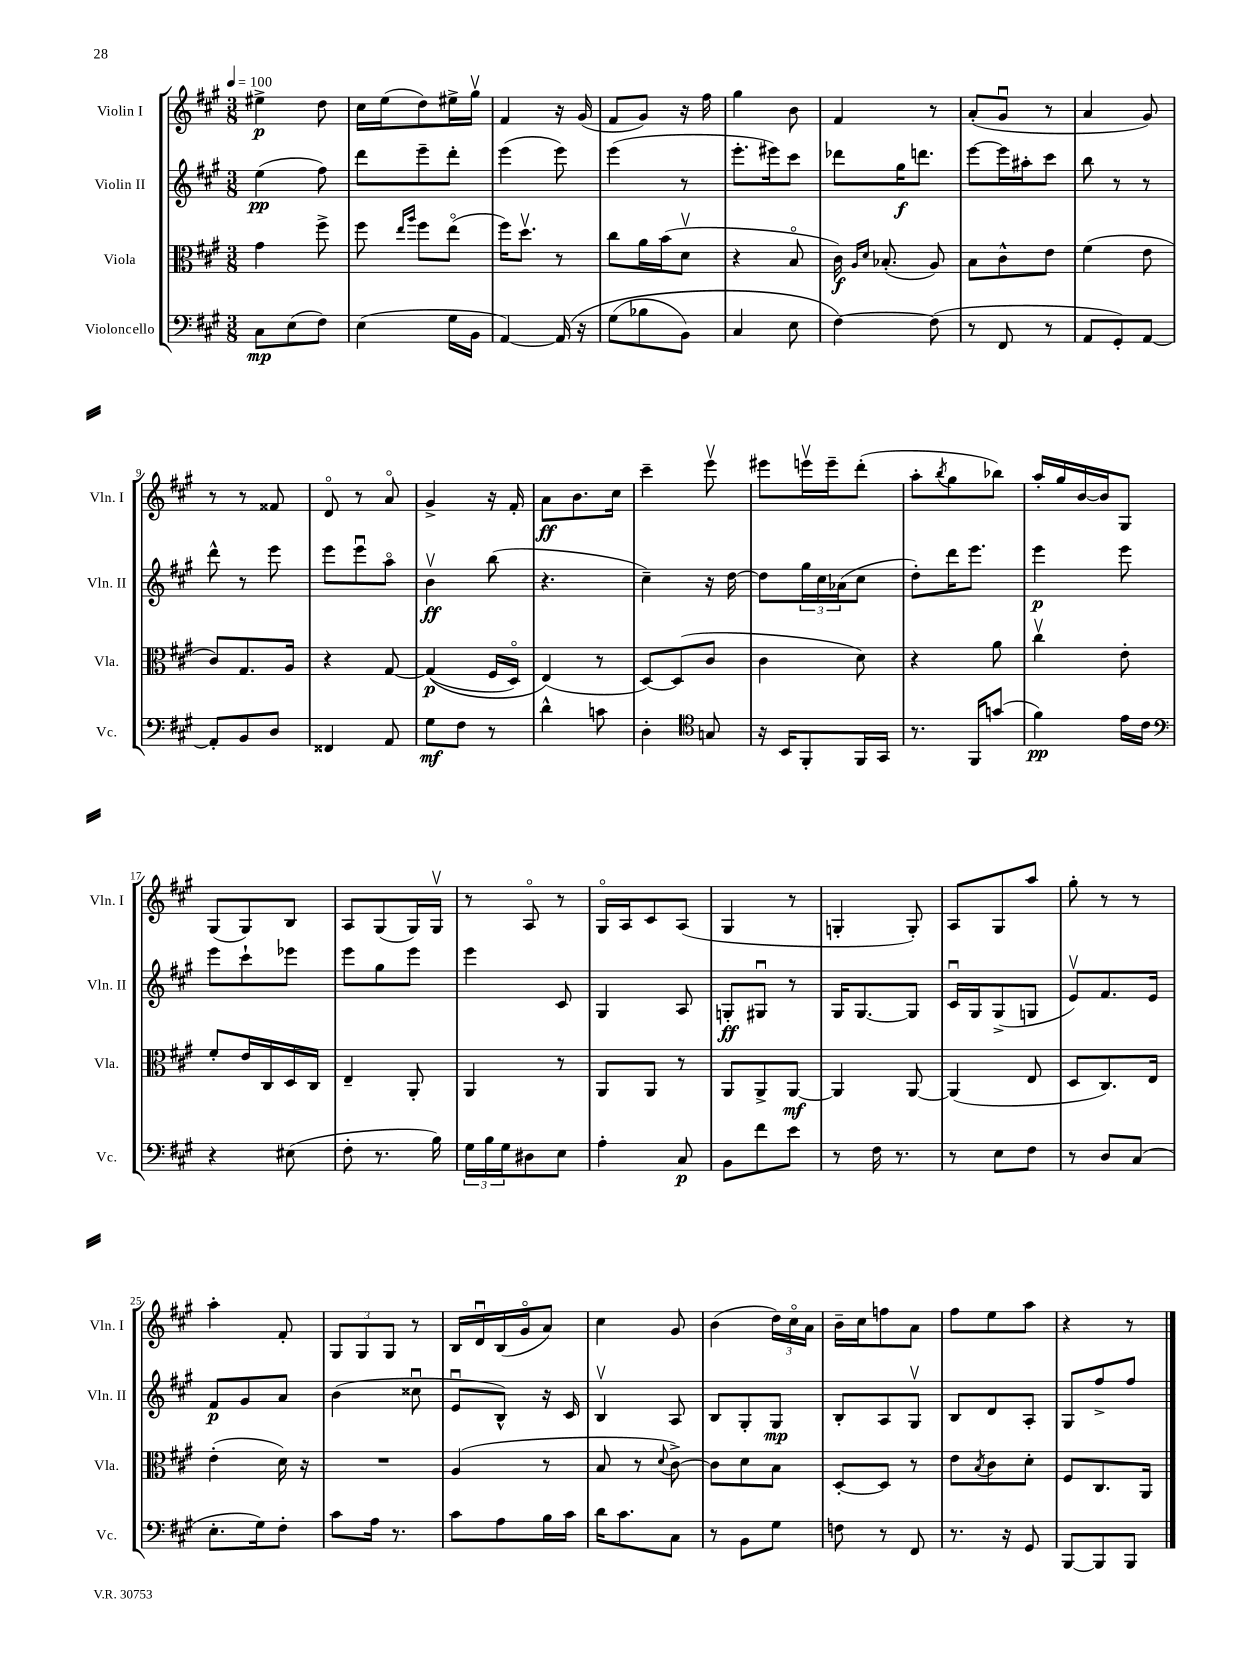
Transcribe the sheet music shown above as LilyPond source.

<<
\new StaffGroup <<
\new Staff = "s0" \with { instrumentName = "Violin I" shortInstrumentName = "Vln. I" } {
    \clef treble \key a \major \numericTimeSignature \time 3/8 \tempo 4 = 100
    eis''4->\p d''8 |
    cis''16 e''16( d''8) eis''16-> gis''16\upbow |
    fis'4 r16 gis'16( |
    fis'8 gis'8) r16 fis''16 |
    gis''4 b'8 |
    fis'4 r8 |
    a'8-.( gis'8\downbow r8 |
    a'4 gis'8) |
    r8 r8 fisis'8 |
    d'8\flageolet r8 a'8\flageolet |
    gis'4-> r16 fis'16-. |
    a'8\ff b'8. cis''16 |
    cis'''4-- e'''8\upbow |
    eis'''8 e'''16\upbow e'''16-- d'''8-.( |
    a''8-. \acciaccatura { b''8 } gis''8 bes''8) |
    a''16-. gis''16 b'16~ b'16 gis8 |
    gis8( gis8) b8 |
    a8 gis8( gis16) gis16\upbow |
    r8 a8\flageolet r8 |
    gis16\flageolet a16 cis'8 a8( |
    gis4 r8 |
    g4-. g8-.) |
    a8 gis8 a''8 |
    gis''8-. r8 r8 |
    a''4-. fis'8-. |
    \tuplet 3/2 { gis8 gis8 gis8 } r8 |
    b16 d'16\downbow b16( gis'16\flageolet a'8) |
    cis''4 gis'8 |
    b'4( \tuplet 3/2 { d''16) cis''16\flageolet a'16 } |
    b'16-- cis''16 f''8 a'8 |
    fis''8 e''8 a''8 |
    r4 r8 \bar "|." |
}
\new Staff = "s1" \with { instrumentName = "Violin II" shortInstrumentName = "Vln. II" } {
    \clef treble \key a \major \numericTimeSignature \time 3/8
    e''4\pp( fis''8) |
    d'''8 e'''8-- d'''8-. |
    e'''4( e'''8) |
    e'''4( r8 |
    e'''8.-. eis'''16) cis'''8 |
    des'''8 gis''16\f d'''8. |
    e'''8~ e'''16 ais''16-. cis'''8 |
    b''8 r8 r8 |
    d'''8-^ r8 e'''8 |
    e'''8 e'''8\downbow a''8\flageolet |
    b'4\upbow\ff b''8( |
    r4. |
    cis''4--) r16 d''16~ |
    d''8 \tuplet 3/2 { gis''16 cis''16 aes'16( } cis''8 |
    d''8-.) d'''16 e'''8. |
    e'''4\p e'''8 |
    e'''8 cis'''8-! ees'''8 |
    e'''8 gis''8 e'''8 |
    e'''4 cis'8 |
    gis4 a8 |
    g8-.\ff gis8\downbow r8 |
    gis16 gis8.~ gis8 |
    cis'16\downbow gis16 gis8->( g8 |
    e'8\upbow) fis'8. e'16 |
    fis'8\p gis'8 a'8 |
    b'4( cisis''8\downbow |
    e'8\downbow b8-^) r16 cis'16 |
    b4\upbow a8 |
    b8 gis8-. gis8\mp |
    b8-. a8 gis8\upbow |
    b8 d'8 a8-. |
    gis8 fis''8-> fis''8 \bar "|." |
}
\new Staff = "s2" \with { instrumentName = "Viola" shortInstrumentName = "Vla." } {
    \clef alto \key a \major \numericTimeSignature \time 3/8
    gis'4 fis''8-> |
    fis''8 \grace { e''16 a''16 } fis''8 e''8\flageolet( |
    fis''16) d''8.\upbow r8 |
    cis''8 a'16 b'16( d'8\upbow |
    r4 b8\flageolet |
    cis'16\f) \grace { a16 d'16 } bes8.-.( a8) |
    b8 cis'8-^ e'8 |
    fis'4( e'8 |
    cis'8) gis8. a16 |
    r4 gis8~ |
    gis4\p(\( fis16 d16\flageolet) |
    e4(\) r8 |
    d8~) d8( cis'8 |
    cis'4 d'8) |
    r4 a'8 |
    cis''4\upbow e'8-. |
    fis'8-. e'16 cis16 d16 cis16 |
    e4-- a,8-. |
    a,4 r8 |
    a,8 a,8 r8 |
    a,8 a,8-> a,8~\mf |
    a,4 a,8~ |
    a,4( e8 |
    d8 cis8.) e16 |
    e'4-.( d'16) r16 |
    R4. |
    a4( r8 |
    b8 r8 \appoggiatura { d'8 } cis'8~->) |
    cis'8 d'8 b8 |
    d8~-. d8 r8 |
    e'8 \acciaccatura { b8 } cis'8 d'8-. |
    fis8 cis8. a,16 \bar "|." |
}
\new Staff = "s3" \with { instrumentName = "Violoncello" shortInstrumentName = "Vc." } {
    \clef bass \key a \major \numericTimeSignature \time 3/8
    cis8\mp e8( fis8) |
    e4( gis16 b,16 |
    a,4~) a,16\( r16 |
    gis8( bes8 b,8) |
    cis4 e8 |
    fis4~\) fis8( |
    r8 fis,8 r8 |
    a,8 gis,8-.) a,8~ |
    a,8-. b,8 d8 |
    fisis,4 a,8 |
    gis8\mf fis8 r8 |
    d'4-^ c'8 |
    d4-. \clef tenor g8 |
    r16 b,16 fis,8-. fis,16 gis,16 |
    r8. fis,16 g'8( |
    fis'4\pp) e'16 cis'16 |
    \clef bass r4 eis8( |
    fis8-. r8. b16) |
    \tuplet 3/2 { gis16 b16 gis16 } dis8 e8 |
    a4-. cis8\p |
    b,8 fis'8 e'8 |
    r8 fis16 r8. |
    r8 e8 fis8 |
    r8 d8 cis8( |
    e8.-. gis16) fis8-. |
    cis'8 a16 r8. |
    cis'8 a8 b16 cis'16 |
    d'16 cis'8. cis8 |
    r8 b,8 gis8 |
    f8 r8 fis,8 |
    r8. r16 gis,8 |
    b,,8~ b,,8 b,,8 \bar "|." |
}
>>
>>
